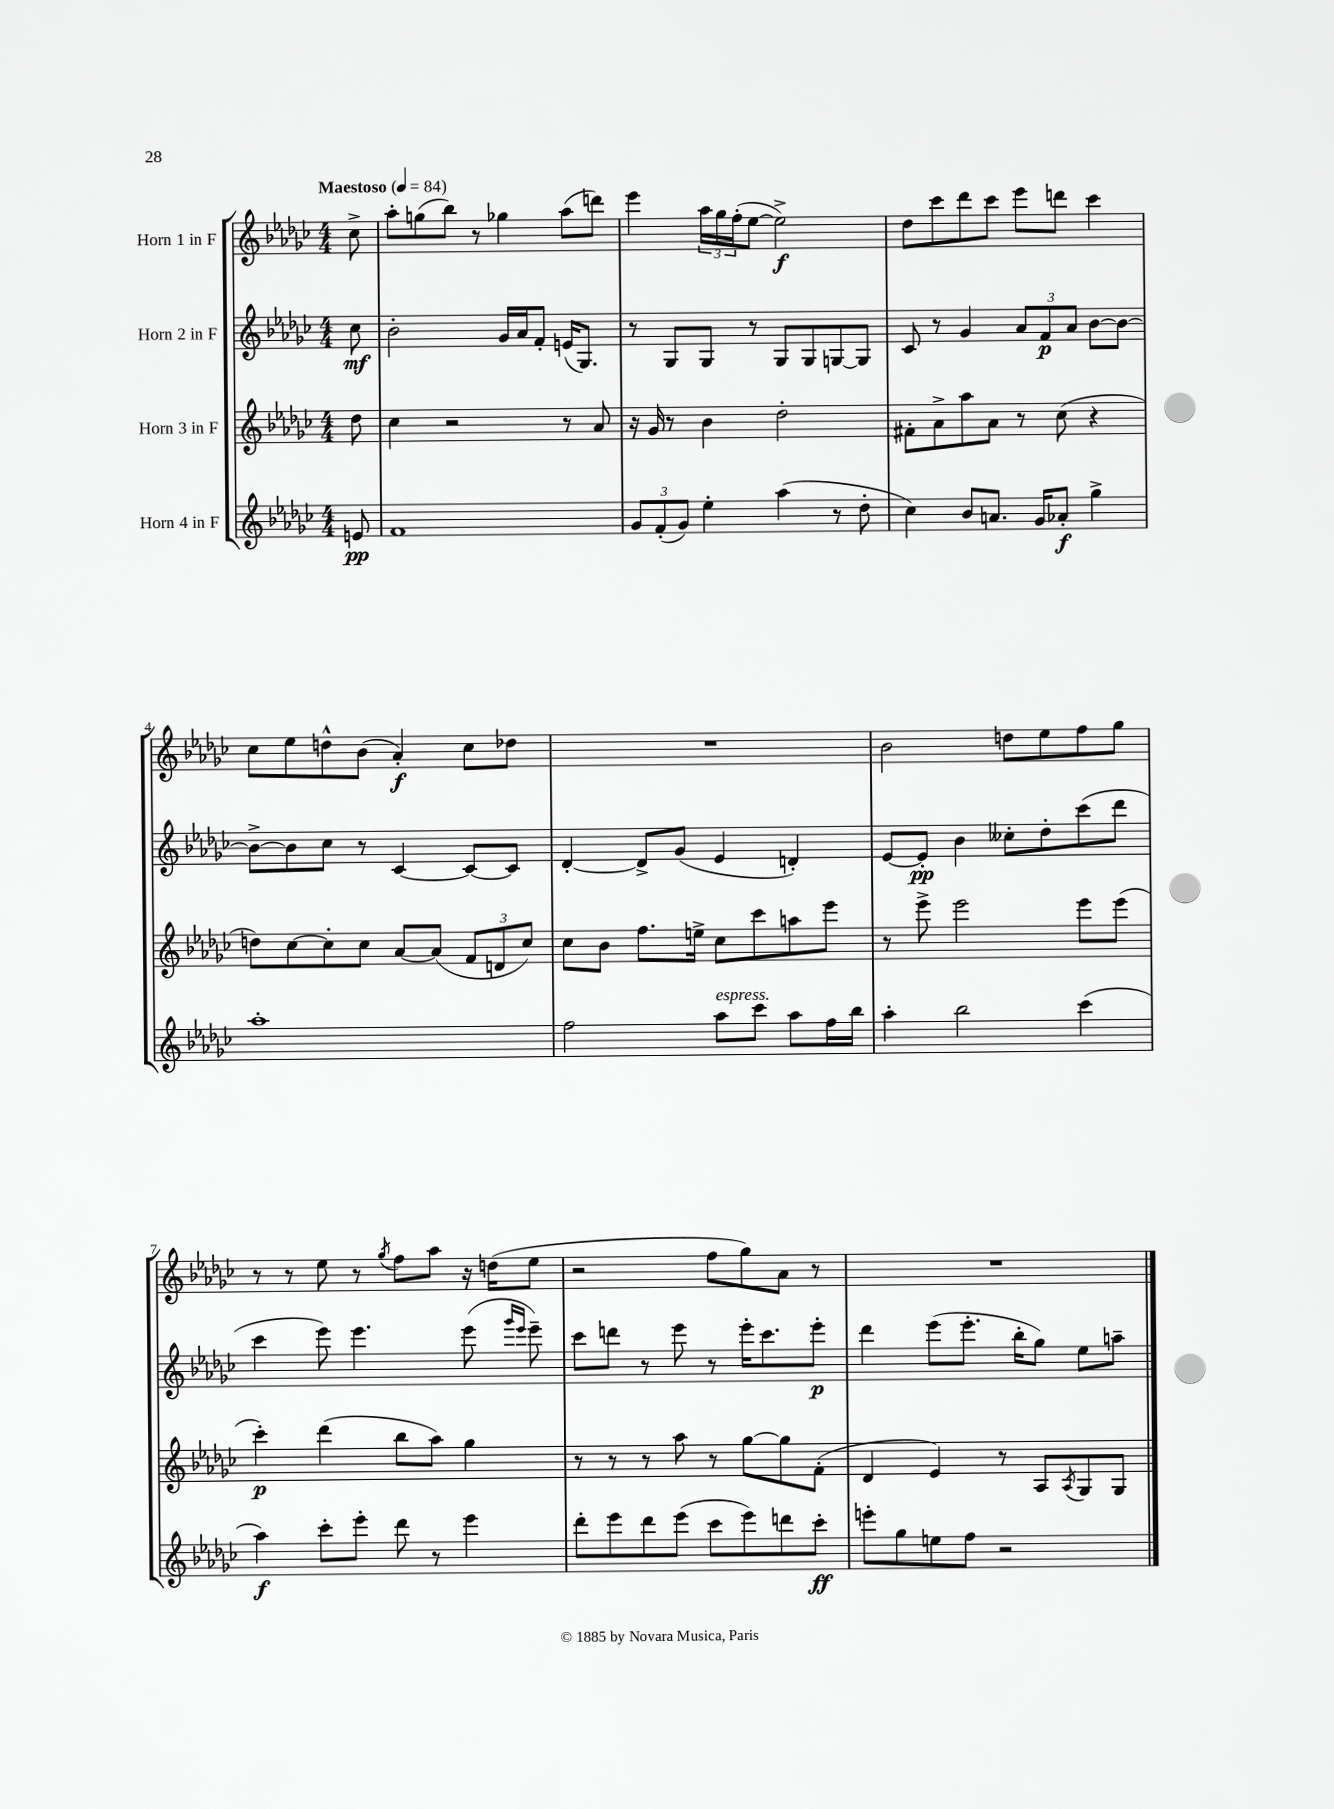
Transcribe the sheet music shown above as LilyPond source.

<<
\new StaffGroup <<
\new Staff = "s0" \with { instrumentName = "Horn 1 in F" } {
    \clef treble \key ges \major \numericTimeSignature \time 4/4 \partial 8 \tempo "Maestoso" 4 = 84
    ces''8-> |
    aes''8-. g''8( bes''8) r8 ges''4 aes''8( d'''8) |
    ees'''4 \tuplet 3/2 { aes''16 ges''16 f''16-.( } ees''8~ ees''2->\f) |
    des''8 ces'''8 des'''8 ces'''8 ees'''8 d'''8 ces'''4 |
    ces''8 ees''8 d''8-^ bes'8( aes'4-.\f) ces''8 des''8 |
    R1 |
    bes'2 d''8 ees''8 f''8 ges''8 |
    r8 r8 ees''8 r8 \acciaccatura { ges''8 } f''8 aes''8 r16 d''16( ees''8 |
    r2 f''8 ges''8) aes'8 r8 |
    R1 \bar "|." |
}
\new Staff = "s1" \with { instrumentName = "Horn 2 in F" } {
    \clef treble \key ges \major \numericTimeSignature \time 4/4 \partial 8
    ces''8\mf |
    bes'2-. ges'16 aes'16 f'8-. e'16( ges8.) |
    r8 ges8 ges8 r8 ges8 ges8 g8~ g8 |
    ces'8 r8 ges'4 \tuplet 3/2 { aes'8 f'8\p aes'8 } bes'8~ bes'8~ |
    bes'8~-> bes'8 ces''8 r8 ces'4~ ces'8~ ces'8 |
    des'4~-. des'8-> ges'8( ees'4 d'4-.) |
    ees'8~ ees'8-.\pp bes'4 ceses''8-. des''8-. ces'''8( des'''8 |
    ces'''4 ees'''8) ees'''4. ees'''8( \grace { ges'''16 ees'''16 } ees'''8--) |
    ces'''8 d'''8 r8 ees'''8 r8 ees'''16-. ces'''8. ees'''8-.\p |
    des'''4 ees'''8( ees'''8.-. bes''16-. ges''8) ees''8 a''8-- \bar "|." |
}
\new Staff = "s2" \with { instrumentName = "Horn 3 in F" } {
    \clef treble \key ges \major \numericTimeSignature \time 4/4 \partial 8
    des''8 |
    ces''4 r2 r8 aes'8 |
    r16 ges'16 r8 bes'4 des''2-. |
    fis'8-. aes'8-> aes''8 aes'8 r8 ces''8( r4 |
    d''8) ces''8~ ces''8-. ces''8 aes'8~ aes'8( \tuplet 3/2 { f'8 d'8 ces''8) } |
    ces''8 bes'8 f''8. e''16-> ces''8 ces'''8 a''8 ees'''8 |
    r8 ees'''8-> ees'''2 ees'''8 ees'''8( |
    ces'''4-.\p) des'''4( bes''8 aes''8) ges''4 |
    r8 r8 r8 aes''8 r8 ges''8~ ges''8 f'8-.( |
    des'4 ees'4) r8 aes8 \acciaccatura { aes8 } ges8 ges8 \bar "|." |
}
\new Staff = "s3" \with { instrumentName = "Horn 4 in F" } {
    \clef treble \key ges \major \numericTimeSignature \time 4/4 \partial 8
    e'8\pp |
    f'1 |
    \tuplet 3/2 { ges'8 f'8-.( ges'8) } ees''4-. aes''4( r8 des''8-. |
    ces''4) bes'8 a'8. ges'16 aes'8-.\f ges''4-> |
    aes''1-. |
    f''2 aes''8^\markup { \italic "espress." } ces'''8 aes''8 f''16 bes''16 |
    aes''4-. bes''2 ces'''4( |
    aes''4\f) ces'''8-. ees'''8-. des'''8 r8 ees'''4 |
    des'''8-. ees'''8 des'''8 ees'''8( ces'''8 ees'''8) d'''8 ces'''8-.\ff |
    e'''8-. ges''8 e''8 f''8 r2 \bar "|." |
}
>>
>>
